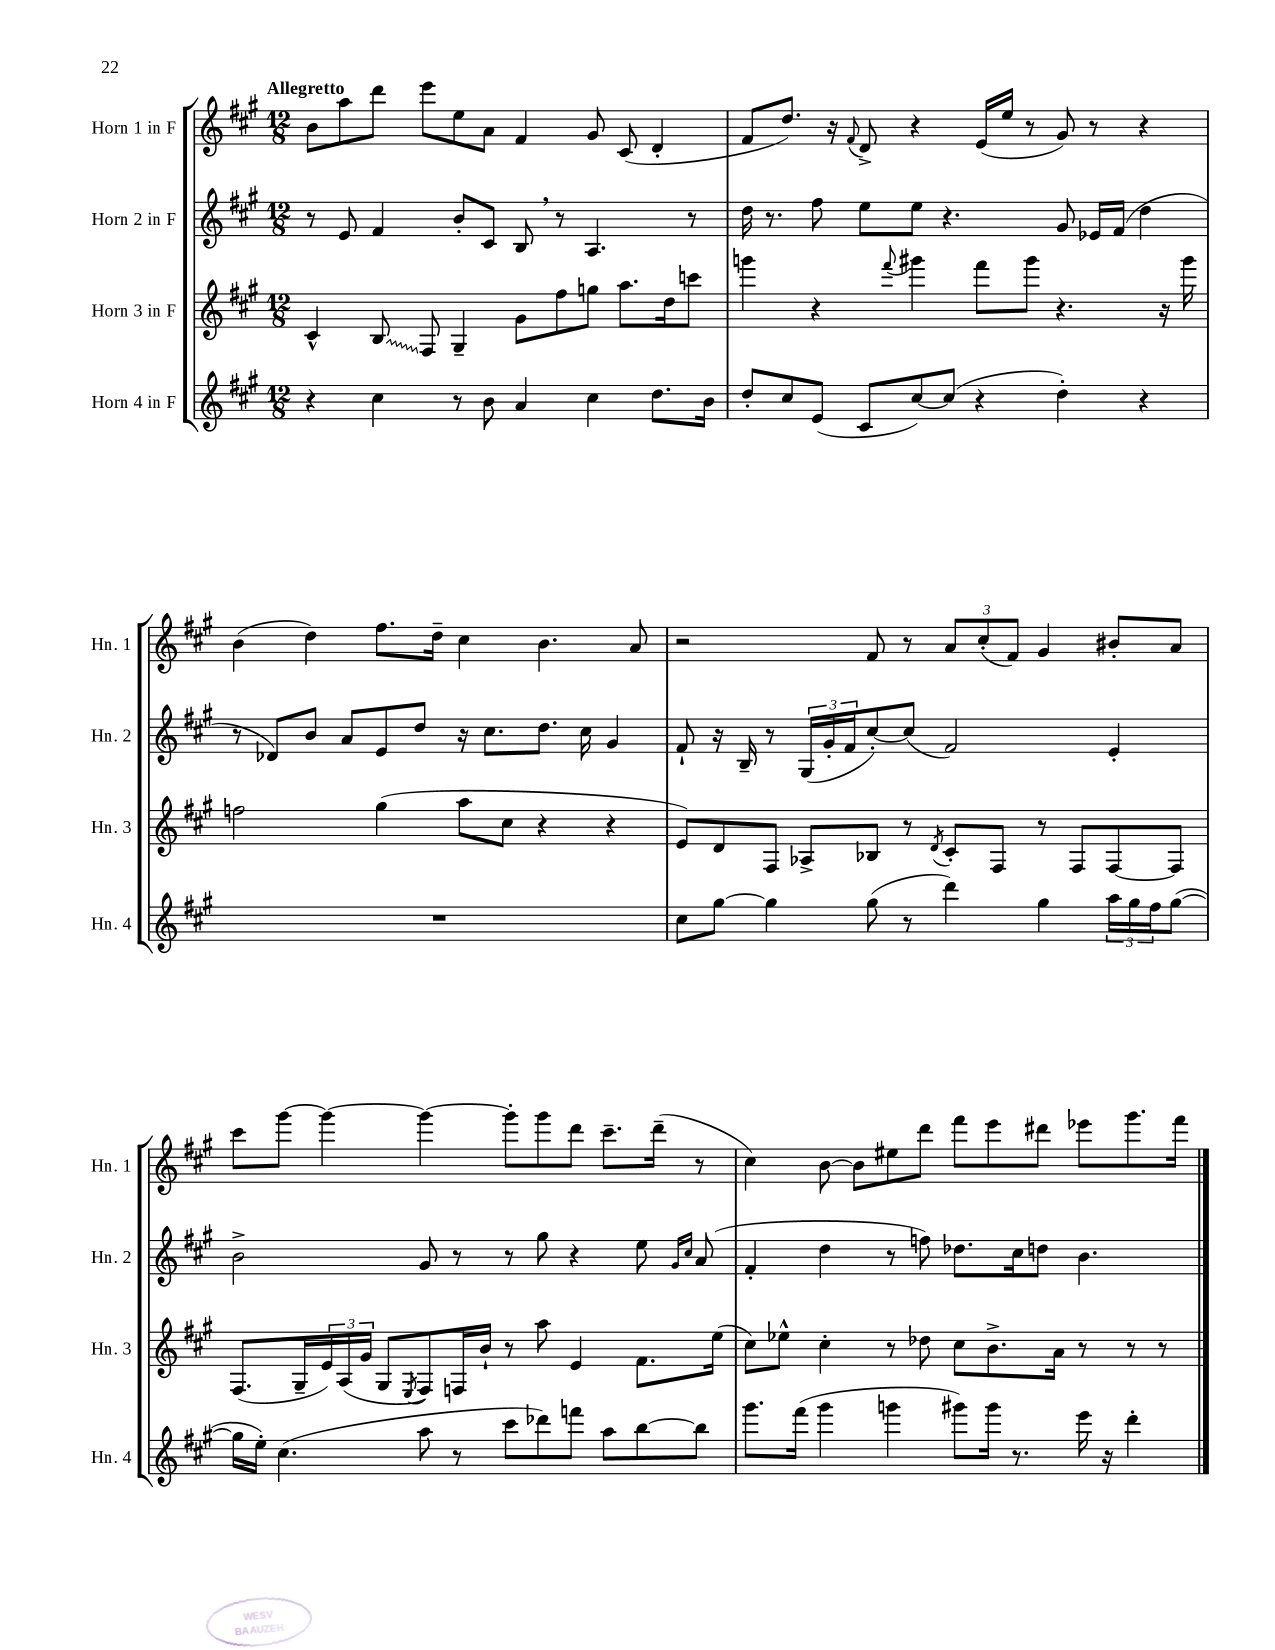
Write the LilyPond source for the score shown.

<<
\new StaffGroup <<
\new Staff = "s0" \with { instrumentName = "Horn 1 in F" shortInstrumentName = "Hn. 1" } {
    \clef treble \key a \major \numericTimeSignature \time 12/8 \tempo "Allegretto"
    b'8 a''8 d'''8 e'''8 e''8 a'8 fis'4 gis'8 cis'8( d'4-. |
    fis'8 d''8.) r16 \appoggiatura { fis'8 } d'8-> r4 e'16( e''16 r8 gis'8) r8 r4 |
    b'4( d''4) fis''8. d''16-- cis''4 b'4. a'8 |
    r2 fis'8 r8 \tuplet 3/2 { a'8 cis''8-.( fis'8) } gis'4 bis'8-. a'8 |
    cis'''8 gis'''8~ gis'''4~ gis'''4~ gis'''8-. gis'''8 d'''8 cis'''8.-- d'''16--( r8 |
    cis''4) b'8~ b'8 eis''8 d'''8 fis'''8 e'''8 dis'''8 ees'''8 gis'''8. fis'''16 \bar "|." |
}
\new Staff = "s1" \with { instrumentName = "Horn 2 in F" shortInstrumentName = "Hn. 2" } {
    \clef treble \key a \major \numericTimeSignature \time 12/8
    r8 e'8 fis'4 b'8-. cis'8 b8 \breathe r8 a4. r8 |
    d''16 r8. fis''8 e''8 e''8 r4. gis'8 ees'16 fis'16( d''4 |
    r8 des'8) b'8 a'8 e'8 d''8 r16 cis''8. d''8. cis''16 gis'4 |
    fis'8-! r16 b16-- r8 \tuplet 3/2 { gis16( gis'16-. fis'16 } cis''8~-.) cis''8( fis'2) e'4-. |
    b'2-> gis'8 r8 r8 gis''8 r4 e''8 \grace { gis'16 cis''16 } a'8( |
    fis'4-. d''4 r8 f''8) des''8. cis''16 d''8 b'4. \bar "|." |
}
\new Staff = "s2" \with { instrumentName = "Horn 3 in F" shortInstrumentName = "Hn. 3" } {
    \clef treble \key a \major \numericTimeSignature \time 12/8
    cis'4-^ \once \override Glissando.style = #'zigzag b8\glissando fis8 gis4-- gis'8 fis''8 g''8 a''8. d''16 c'''8 |
    g'''4 r4 \appoggiatura { fis'''8 } gis'''4 fis'''8 gis'''8 r4. r16 gis'''16 |
    f''2 gis''4( a''8 cis''8 r4 r4 |
    e'8) d'8 fis8 aes8-> bes8 r8 \acciaccatura { d'8 } cis'8-. fis8 r8 fis8 fis8~ fis8 |
    fis8.( gis16-- \tuplet 3/2 { e'16) a16( gis'16 } gis8 \acciaccatura { e8 } fis8) f16 b'16-! r8 a''8 e'4 fis'8. e''16( |
    cis''8) ees''8-^ cis''4-. r8 des''8 cis''8 b'8.-> a'16 r8 r8 r8 \bar "|." |
}
\new Staff = "s3" \with { instrumentName = "Horn 4 in F" shortInstrumentName = "Hn. 4" } {
    \clef treble \key a \major \numericTimeSignature \time 12/8
    r4 cis''4 r8 b'8 a'4 cis''4 d''8. b'16 |
    d''8-. cis''8 e'8( cis'8 cis''8~) cis''8( r4 d''4-.) r4 |
    R1. |
    cis''8 gis''8~ gis''4 gis''8( r8 d'''4) gis''4 \tuplet 3/2 { a''16 gis''16 fis''16 } gis''8~( |
    gis''16 e''16-.) cis''4.( a''8 r8 cis'''8 des'''8) f'''8 a''8 b''8~ b''8 |
    gis'''8. fis'''16( gis'''4 g'''4 gis'''8) gis'''16 r8. e'''16 r16 d'''4-. \bar "|." |
}
>>
>>
\layout { \context { \Score \remove "Bar_number_engraver" } }
